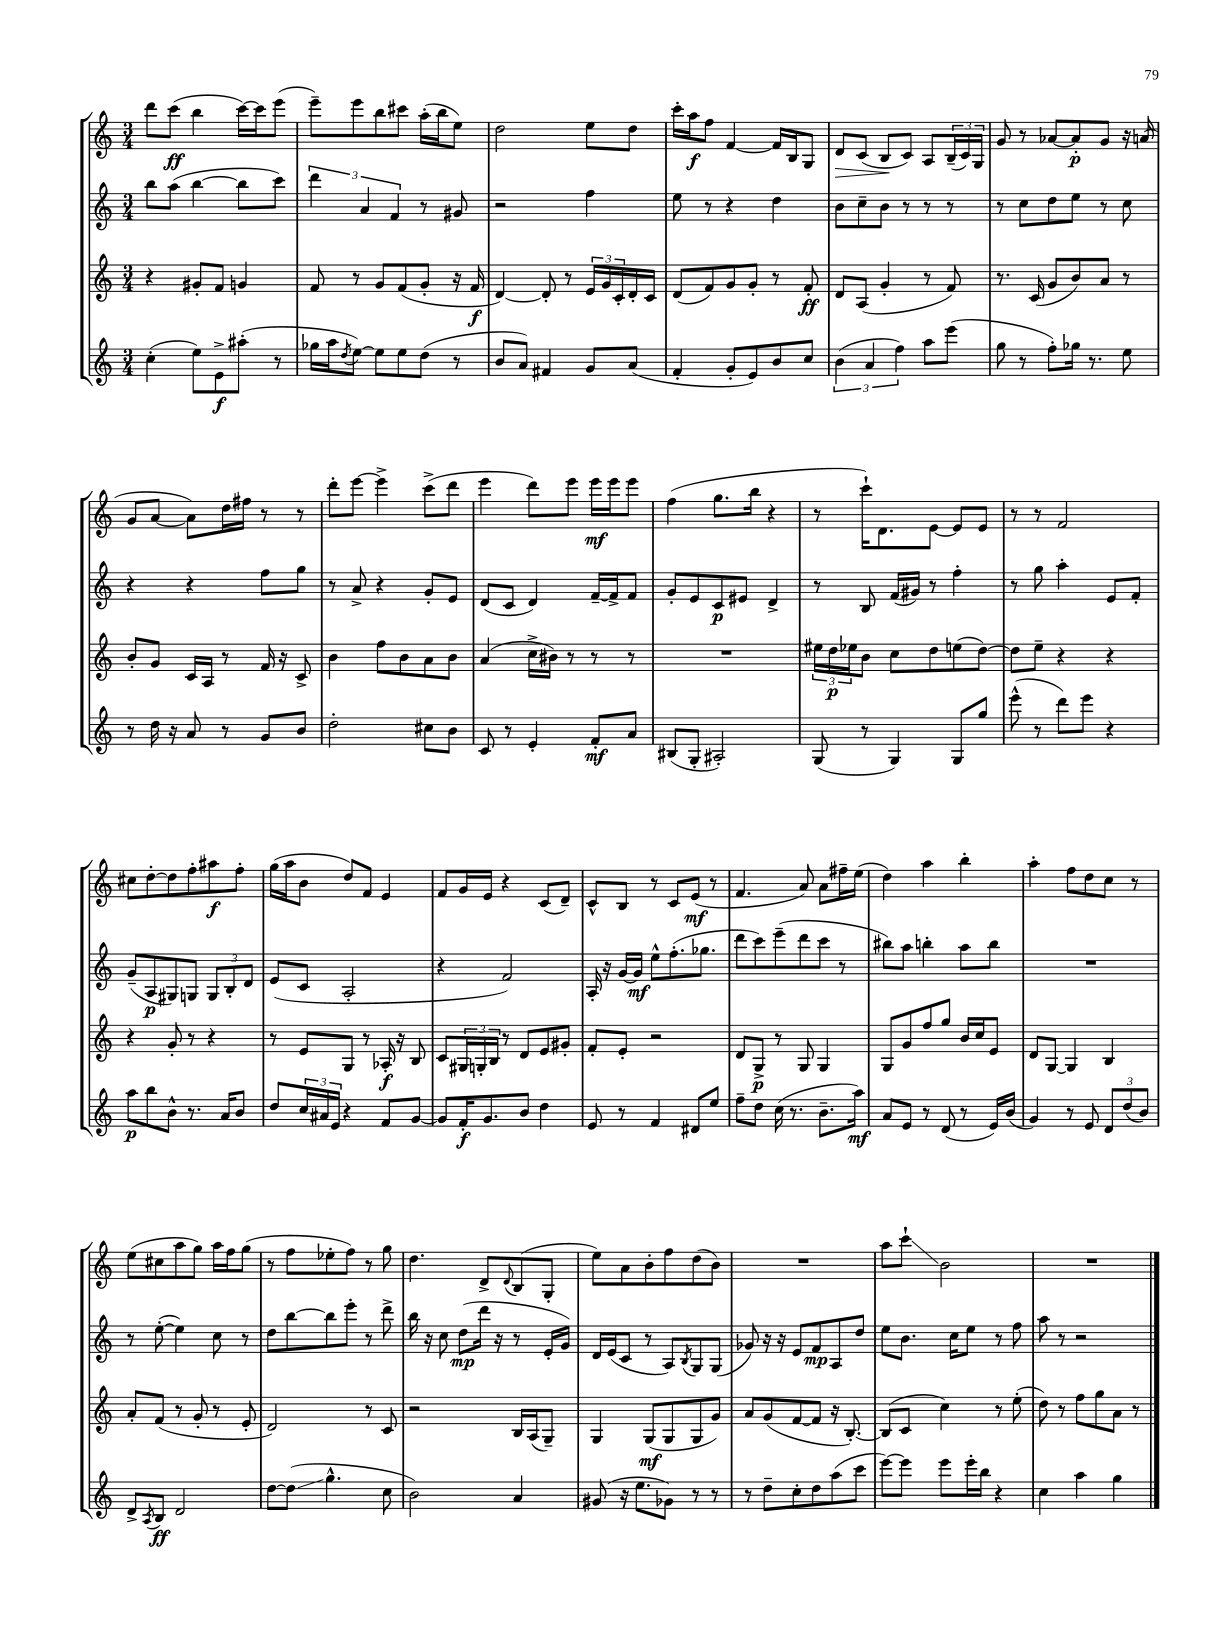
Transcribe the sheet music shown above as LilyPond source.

<<
\new StaffGroup <<
\new Staff = "s0" {
    \clef treble \key c \major \numericTimeSignature \time 3/4
    d'''8 c'''8\ff( b''4 c'''16~) c'''16 e'''8( |
    e'''8--) e'''8 b''8 cis'''8 a''16-.( b''16 e''8) |
    d''2 e''8 d''8 |
    c'''16-. a''16\f f''8 f'4~ f'16 b16 g8 |
    d'8\> c'8( b8\! c'8) a8 \tuplet 3/2 { b16--( c'16) g16 } |
    g'8 r8 aes'8~ aes'8-.\p g'8 r16 a'16( |
    g'8 a'8~ a'8) d''16 fis''16 r8 r8 |
    d'''8-. e'''8~ e'''4-> c'''8->( d'''8 |
    e'''4 d'''8) e'''8 e'''16\mf e'''16 e'''8 |
    f''4( g''8. b''16 r4 |
    r8 c'''16-!) d'8. e'8~ e'8 e'8 |
    r8 r8 f'2 |
    cis''8 d''8~-. d''8 f''8-. ais''8\f f''8-. |
    g''16( a''16 b'8 d''8) f'8 e'4 |
    f'8 g'16 e'16 r4 c'8( d'8--) |
    c'8-^ b8 r8 c'8 e'8\mf( r8 |
    f'4. a'8) a'8 fis''16-- e''16( |
    d''4) a''4 b''4-. |
    a''4-. f''8 d''8 c''8 r8 |
    e''8( cis''8 a''8 g''8) a''16 f''16 g''8( |
    r8 f''8 ees''8-. f''8) r8 g''8 |
    d''4. d'8-> \appoggiatura { d'8 } b8( g8-. |
    e''8) a'8 b'8-. f''8 d''8( b'8) |
    R2. |
    a''8 c'''8-!\glissando b'2 |
    R2. \bar "|." |
}
\new Staff = "s1" {
    \clef treble \key c \major \numericTimeSignature \time 3/4
    b''8 a''8( b''4~ b''8 c'''8) |
    \tuplet 3/2 { d'''4 a'4 f'4 } r8 gis'8 |
    r2 f''4 |
    e''8 r8 r4 d''4 |
    b'8 c''8-- b'8 r8 r8 r8 |
    r8 c''8 d''8 e''8 r8 c''8 |
    r4 r4 f''8 g''8 |
    r8 a'8-> r4 g'8-. e'8 |
    d'8( c'8 d'4) f'16~-- f'16-> f'8 |
    g'8-. e'8 c'8\p eis'8 d'4-> |
    r8 b8 f'16( gis'16) r8 f''4-. |
    r8 g''8 a''4-. e'8 f'8-. |
    g'8--( a8\p gis8) g8 \tuplet 3/2 { g8 b8-. d'8 } |
    e'8( c'8 a2-. |
    r4 f'2) |
    a16-. r16 g'16~ g'16\mf e''8-^ f''8.-.( ges''8. |
    d'''8 c'''8) e'''8--( d'''8 c'''8 r8 |
    bis''8) a''8 b''4-. a''8 b''8 |
    R2. |
    r8 e''8~-.( e''4) c''8 r8 |
    d''8 b''8~ b''8 e'''8-. r8 d'''8-> |
    b''16 r16 c''8 d''8\mp( d'''16 r16 r8 e'16-. g'16) |
    d'16 e'16( c'8 r8 a8) \acciaccatura { b8 } g8 g8( |
    ges'8) r16 r16 e'8 f'8\mp a8 d''8 |
    e''8 b'8. c''16 e''8 r8 f''8 |
    a''8 r8 r2 \bar "|." |
}
\new Staff = "s2" {
    \clef treble \key c \major \numericTimeSignature \time 3/4
    r4 gis'8-. f'8 g'4 |
    f'8 r8 g'8 f'8( g'8-. r16 f'16\f |
    d'4~) d'8-. r8 \tuplet 3/2 { e'16 g'16 c'16-. } d'16-. c'16 |
    d'8( f'8) g'8 g'8-. r8 f'8-.\ff |
    d'8 a8( g'4-. r8 f'8) |
    r8. c'16( g'8 b'8) a'8 r8 |
    b'8-. g'8 c'16 a16 r8 f'16 r16 c'8-> |
    b'4 f''8 b'8 a'8 b'8 |
    a'4( c''16-> bis'16) r8 r8 r8 |
    R2. |
    \tuplet 3/2 { eis''16 d''16\p ees''16 } b'8 c''8 d''8 e''8( d''8~) |
    d''8 e''8-- r4 r4 |
    r4 g'8-. r8 r4 |
    r8 e'8 g8 r8 aes16-.\f r16 b8 |
    c'8 \tuplet 3/2 { gis16 g16-. b16 } r8 d'8 e'8 gis'8-. |
    f'8-. e'8-. r2 |
    d'8 g8->\p r8 g8 g4 |
    g8 g'8 f''8 g''8 b'16 c''16 e'8 |
    d'8 g8~ g4 b4 |
    a'8-. f'8( r8 g'8-. r8 e'8-. |
    d'2) r8 c'8 |
    r2 b16 a16( g8--) |
    g4 g8\mf( g8 g8 g'8) |
    a'8 g'8( f'8~ f'8 r16 b8.~-.) |
    b8( c'8 c''4) r8 e''8-.( |
    d''8) r8 f''8 g''8 a'8 r8 \bar "|." |
}
\new Staff = "s3" {
    \clef treble \key c \major \numericTimeSignature \time 3/4
    c''4-.( e''8) e'8->\f ais''8-.( r8 |
    ges''16 a''16 \acciaccatura { d''8 } e''8~) e''8 e''8 d''8( r8 |
    b'8 a'8) fis'4 g'8 a'8( |
    f'4-. g'8-. e'8) b'8 c''8 |
    \tuplet 3/2 { b'4( a'4 f''4) } a''8 e'''8( |
    g''8 r8 f''8-.) ges''16 r8. e''8 |
    r8 d''16 r16 a'8 r8 g'8 b'8 |
    d''2-. cis''8 b'8 |
    c'8 r8 e'4-. f'8-.\mf a'8 |
    bis8( g8-. ais2-.) |
    g8( r8 g4) g8 g''8 |
    e'''8-^( r8 d'''8) e'''8 r4 |
    a''8\p b''8 b'8-^ r8. a'16 b'8 |
    d''8 \tuplet 3/2 { c''16 ais'16 e'16 } r4 f'8 g'8~ |
    g'8 f'16-.\f g'8. b'8 d''4 |
    e'8 r8 f'4 dis'8 e''8 |
    f''8-- d''8 c''16( r8. b'8.-- a''16\mf) |
    a'8 e'8 r8 d'8( r8 e'16) b'16( |
    g'4) r8 e'8 \tuplet 3/2 { d'8 d''8( b'8) } |
    d'8-> \acciaccatura { a8 } b8\ff d'2 |
    d''8~ d''8\glissando( g''4.-^ c''8 |
    b'2) a'4 |
    gis'8( r16 e''8. ges'8) r8 r8 |
    r8 d''8-- c''8-. d''8 a''8( c'''8 |
    e'''8~) e'''8 e'''8 e'''16-. b''16 r4 |
    c''4 a''4 g''4 \bar "|." |
}
>>
>>
\layout { \context { \Score \remove "Bar_number_engraver" } }
